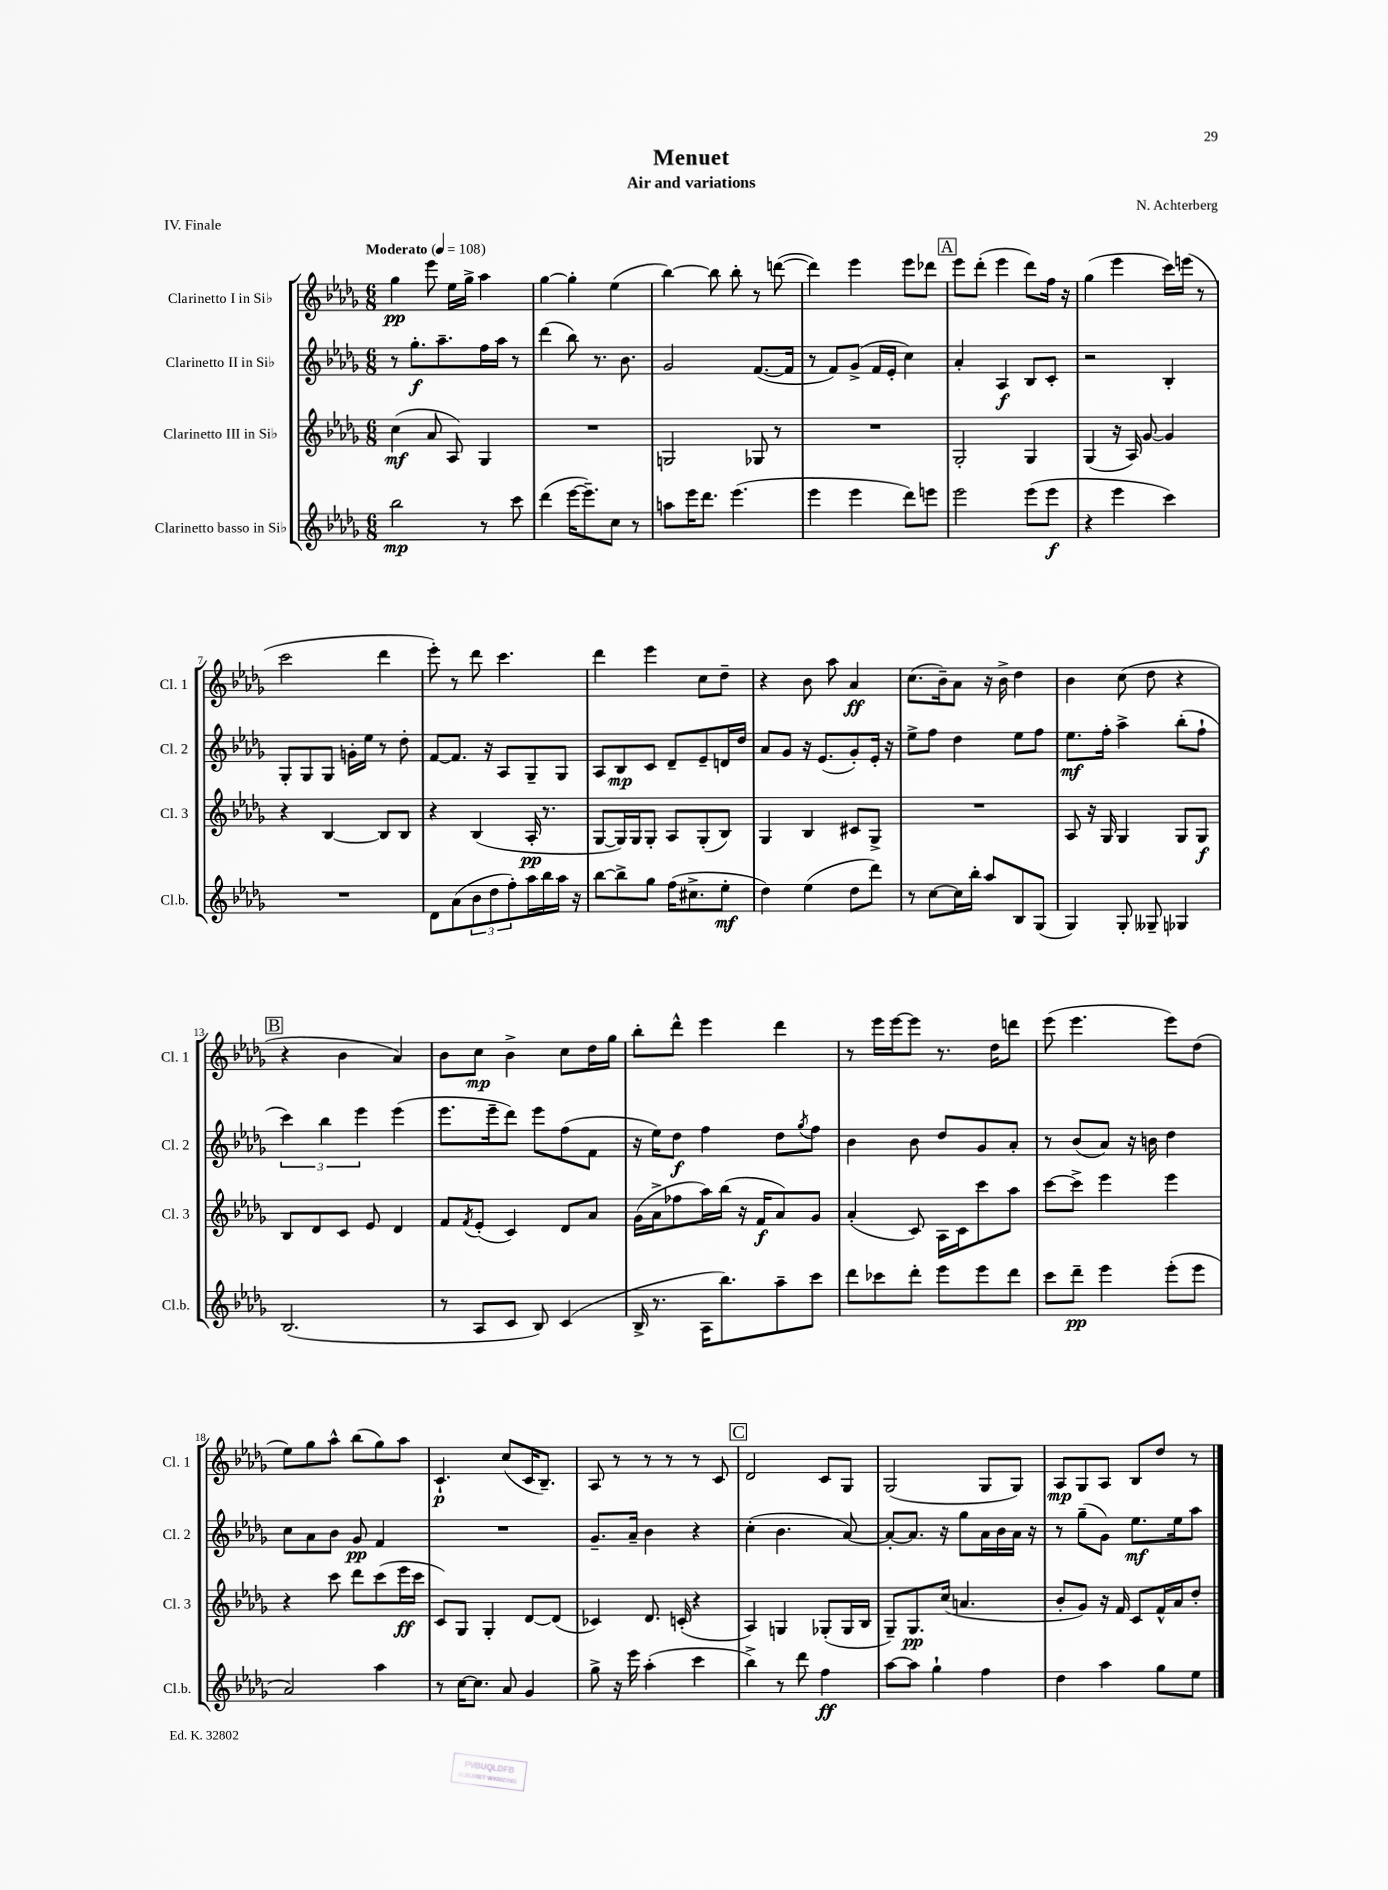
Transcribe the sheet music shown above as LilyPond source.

\header { title = "Menuet" composer = "N. Achterberg" subtitle = "Air and variations" piece = "IV. Finale" }
<<
\new StaffGroup <<
\new Staff = "s0" \with { instrumentName = "Clarinetto I in Sib" shortInstrumentName = "Cl. 1" } {
    \clef treble \key des \major \numericTimeSignature \time 6/8 \tempo "Moderato" 4 = 108
    ges''4\pp ees'''8 ees''16 ges''16-> aes''4 |
    ges''4~ ges''4-. ees''4( |
    bes''4~) bes''8 bes''8-. r8 d'''8~( |
    d'''4) ees'''4 ees'''8 des'''8 |
    \mark \markup { \box "A" } ees'''8 des'''8-.( ees'''4 des'''8) f''16 r16 |
    ges''4( ees'''4 c'''16) e'''16( r8 |
    c'''2 des'''4 |
    ees'''8-.) r8 des'''8 c'''4. |
    des'''4 ees'''4 c''8 des''8-- |
    r4 bes'8 aes''8 aes'4\ff |
    c''8.( bes'16--) aes'8 r16 bes'16-> des''4 |
    bes'4 c''8( des''8 r4 |
    \mark \markup { \box "B" } r4 bes'4 aes'4) |
    bes'8 c''8\mp bes'4-> c''8 des''16 ges''16 |
    bes''8-. des'''8-^ ees'''4 des'''4 |
    r8 ees'''16 ees'''16~ ees'''8 r8. des''16 d'''8 |
    ees'''8( ees'''4. ees'''8) des''8( |
    ees''8) ges''8 aes''8-^ bes''8( ges''8) aes''8 |
    c'4.-!\p c''8( c'16 bes8.--) |
    aes8 r8 r8 r8 r8 c'8 |
    \mark \markup { \box "C" } des'2 c'8 ges8 |
    ges2( ges8 ges8) |
    aes8\mp ges8 aes8 bes8 des''8 r8 \bar "|." |
}
\new Staff = "s1" \with { instrumentName = "Clarinetto II in Sib" shortInstrumentName = "Cl. 2" } {
    \clef treble \key des \major \numericTimeSignature \time 6/8
    r8 ges''8.-.\f aes''8.-- f''16 aes''16 r8 |
    des'''4( bes''8) r8. bes'8. |
    ges'2 f'8.~( f'16 |
    r8 f'8) ges'8->( f'16 ees'16-. c''4) |
    \mark \markup { \box "A" } aes'4-. aes4\f bes8 c'8-. |
    r2 bes4-. |
    ges8-. ges8 ges8 g'16-. ees''16 r8 des''8-. |
    f'8~ f'8. r16 aes8 ges8-- ges8 |
    aes8 bes8\mp c'8 des'8-- ees'8-- d'16 des''16 |
    aes'8 ges'8 r16 ees'8.( ges'8-.) ees'16-. r16 |
    ees''8-> f''8 des''4 ees''8 f''8 |
    ees''8.\mf f''16-. aes''4-> bes''8-.( f''8-! |
    \mark \markup { \box "B" } \tuplet 3/2 { c'''4) bes''4 ees'''4 } ees'''4( |
    ees'''8. ees'''16-- des'''8) ees'''8 f''8( f'8 |
    r16 ees''16) des''8\f f''4 des''8 \acciaccatura { ges''8 } f''8 |
    bes'4 bes'8 des''8 ges'8 aes'8-. |
    r8 bes'8( aes'8) r16 b'16 des''4 |
    c''8 aes'8 bes'8 ges'8\pp f'4 |
    R2. |
    ges'8.-- aes'16-- bes'4 r4 |
    \mark \markup { \box "C" } c''4-.( bes'4. aes'8~) |
    aes'8~-. aes'8. r16 ges''8 aes'16 bes'16 aes'16 r16 |
    r8 ges''8--( ges'8) ees''8.\mf ees''16 aes''8 \bar "|." |
}
\new Staff = "s2" \with { instrumentName = "Clarinetto III in Sib" shortInstrumentName = "Cl. 3" } {
    \clef treble \key des \major \numericTimeSignature \time 6/8
    c''4\mf( aes'8 aes8) ges4 |
    R2. |
    g2 ges8 r8 |
    R2. |
    \mark \markup { \box "A" } ges2-. ges4 |
    ges4( r16 aes16) ges'8~ ges'4 |
    r4 bes4~ bes8 bes8 |
    r4 bes4( aes16-.\pp r8. |
    ges8~ ges16) ges16 ges8-. aes8 ges8-.( bes8) |
    ges4 bes4 cis'8 ges8-> |
    R2. |
    aes8 r16 ges16 ges4 ges8 ges8\f |
    \mark \markup { \box "B" } bes8 des'8 c'8 ees'8 des'4 |
    f'8 \acciaccatura { f'8 } ees'8-.( c'4) des'8 aes'8 |
    ges'16( aes'16-> fes''8 aes''16) bes''16( r16 f'16\f aes'8) ges'8 |
    aes'4-.( c'8) aes16 c'16 c'''8 aes''8 |
    c'''8~ c'''8-> ees'''4 ees'''4 |
    r4 c'''8 des'''8 c'''8( ees'''16\ff c'''16 |
    c'8) ges8 ges4-. des'8~ des'8( |
    ces'4) des'8. c'16-.( r4 |
    \mark \markup { \box "C" } aes4) g4 ges8-.( ges16 bes16 |
    ges8--) ges8.\pp c''16( a'4. |
    bes'8-. ges'8) r16 f'16 c'8 f'16-^ aes'16 des''8-. \bar "|." |
}
\new Staff = "s3" \with { instrumentName = "Clarinetto basso in Sib" shortInstrumentName = "Cl.b." } {
    \clef treble \key des \major \numericTimeSignature \time 6/8
    bes''2\mp r8 c'''8 |
    des'''4( ees'''16~ ees'''8.--) c''8 r8 |
    a''8 ees'''16 des'''8. ees'''4.( |
    ees'''4 ees'''4 des'''8) e'''8 |
    \mark \markup { \box "A" } ees'''2 ees'''8( ees'''8\f |
    r4 ees'''4 c'''4) |
    R2. |
    des'8 aes'8( \tuplet 3/2 { bes'8 des''8 f''8-.) } aes''16 bes''16 aes''16 r16 |
    bes''8~ bes''8-> ges''8 f''16( cis''8.-> ees''8-.\mf |
    des''4) ees''4( des''8 des'''8) |
    r8 c''8~ c''16 bes''16-. aes''8 bes8 ges8( |
    ges4) ges8-. geses8-- ges4 |
    \mark \markup { \box "B" } bes2.( |
    r8 aes8 c'8 bes8) c'4( |
    bes16-> r8. aes16 bes''8.) aes''8-- c'''8 |
    des'''8 ces'''8 des'''8-. ees'''8 ees'''8 des'''8 |
    c'''8 des'''8--\pp ees'''4 ees'''8-.( ees'''8 |
    aes'2) aes''4 |
    r8 c''16~ c''8. aes'8 ges'4 |
    ges''8-> r16 ees'''16 aes''4-.( c'''4 |
    \mark \markup { \box "C" } bes''4->) r8 des'''8 f''4\ff |
    aes''8~ aes''8 ges''4-! f''4 |
    des''4 aes''4 ges''8 ees''8 \bar "|." |
}
>>
>>
